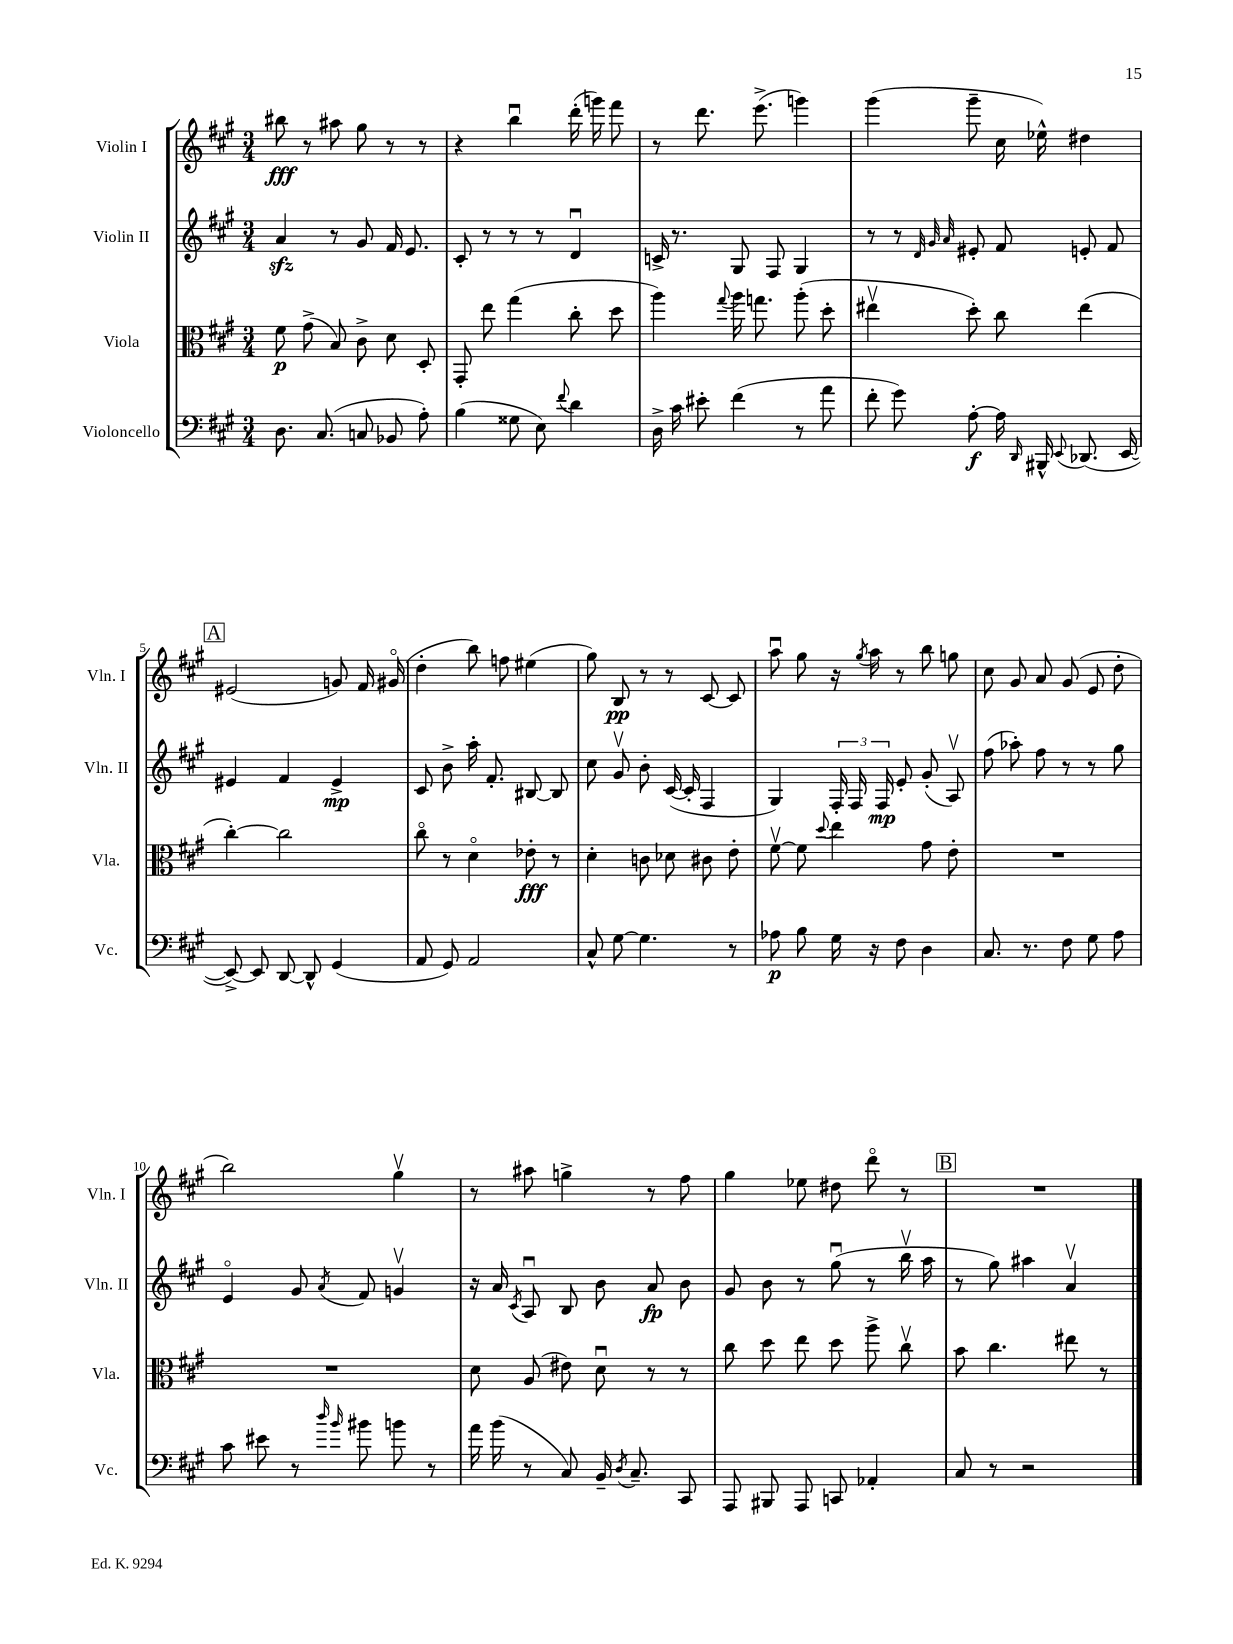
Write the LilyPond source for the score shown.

<<
\new StaffGroup <<
\new Staff = "s0" \with { instrumentName = "Violin I" shortInstrumentName = "Vln. I" } {
    \clef treble \key a \major \numericTimeSignature \time 3/4
    \autoBeamOff bis''8\fff r8 ais''8 gis''8 r8 r8 |
    r4 b''4\downbow d'''16-.( g'''16) fis'''8 |
    r8 d'''8. e'''8.->( g'''4) |
    gis'''4( gis'''8-- cis''16 ees''16-^) dis''4 |
    \mark \markup { \box "A" } eis'2( g'8) fis'16 gis'16\flageolet( |
    d''4-. b''8) f''8 eis''4( |
    gis''8) b8\pp r8 r8 cis'8~ cis'8 |
    a''8\downbow gis''8 r16 \acciaccatura { gis''8 } a''16 r8 b''8 g''8 |
    cis''8 gis'8 a'8 gis'8( e'8 d''8-. |
    b''2) gis''4\upbow |
    r8 ais''8 g''4-> r8 fis''8 |
    gis''4 ees''8 dis''8 d'''8\flageolet r8 |
    \mark \markup { \box "B" } R2. \bar "|." |
}
\new Staff = "s1" \with { instrumentName = "Violin II" shortInstrumentName = "Vln. II" } {
    \clef treble \key a \major \numericTimeSignature \time 3/4
    \autoBeamOff a'4\sfz r8 gis'8 fis'16 e'8. |
    cis'8-. r8 r8 r8 d'4\downbow |
    c'16-> r8. gis8 fis8 gis4 |
    r8 r8 \grace { d'32 gis'32 a'32 } eis'8-. fis'8 e'8-. fis'8 |
    \mark \markup { \box "A" } eis'4 fis'4 eis'4->\mp |
    cis'8 b'8-> a''16-. fis'8.-. bis8~ bis8 |
    cis''8 gis'8\upbow b'8-. cis'16~( cis'16-. fis4 |
    gis4) \tuplet 3/2 { fis16-. fis16 fis16\mp } e'8-. gis'8-.( a8\upbow) |
    fis''8( aes''8-.) fis''8 r8 r8 gis''8 |
    e'4\flageolet gis'8 \acciaccatura { a'8 } fis'8 g'4\upbow |
    r16 a'16 \acciaccatura { cis'8 } a8\downbow b8 b'8 a'8\fp b'8 |
    gis'8 b'8 r8 gis''8\downbow( r8 b''16\upbow a''16 |
    \mark \markup { \box "B" } r8 gis''8) ais''4 a'4\upbow \bar "|." |
}
\new Staff = "s2" \with { instrumentName = "Viola" shortInstrumentName = "Vla." } {
    \clef alto \key a \major \numericTimeSignature \time 3/4
    \autoBeamOff fis'8\p gis'8->( b8) cis'8-> d'8 d8-. |
    gis,8-. e''8 gis''4( cis''8-. d''8 |
    a''4) \appoggiatura { gis''8 } a''16 g''8. a''8-.( d''8-. |
    eis''4\upbow d''8-.) cis''8 eis''4( |
    \mark \markup { \box "A" } cis''4~-.) cis''2 |
    cis''8\flageolet r8 d'4\flageolet ees'8-.\fff r8 |
    d'4-. c'8 des'8 cis'8 e'8-. |
    fis'8~\upbow fis'8 \appoggiatura { d''8 } e''4 gis'8 e'8-. |
    R2. |
    R2. |
    d'8 a8( eis'8) d'8\downbow r8 r8 |
    cis''8 d''8 e''8 d''8 a''8-> cis''8\upbow |
    \mark \markup { \box "B" } b'8 cis''4. eis''8 r8 \bar "|." |
}
\new Staff = "s3" \with { instrumentName = "Violoncello" shortInstrumentName = "Vc." } {
    \clef bass \key a \major \numericTimeSignature \time 3/4
    \autoBeamOff d8. cis8.( c8 bes,8 a8-.) |
    b4( gisis8 e8) \appoggiatura { fis'8 } d'4 |
    d16-> cis'16 eis'8-. fis'4( r8 a'8 |
    fis'8-. gis'8) a8~-.\f a16 \grace { d,16 } bis,,16-^ \appoggiatura { e,8 } des,8.( e,16~ |
    \mark \markup { \box "A" } e,8~->) e,8 d,8~ d,8-^ gis,4( |
    a,8 gis,8) a,2 |
    cis8-^ gis8~ gis4. r8 |
    aes8\p b8 gis16 r16 fis8 d4 |
    cis8. r8. fis8 gis8 a8 |
    cis'8 eis'8 r8 \grace { d''16 b'16 } bis'8 b'8 r8 |
    a'16 b'16( r8 cis8) b,16-- \acciaccatura { d8 } cis8.-- cis,8 |
    a,,8 bis,,8 a,,8 c,8 aes,4-. |
    \mark \markup { \box "B" } cis8 r8 r2 \bar "|." |
}
>>
>>
